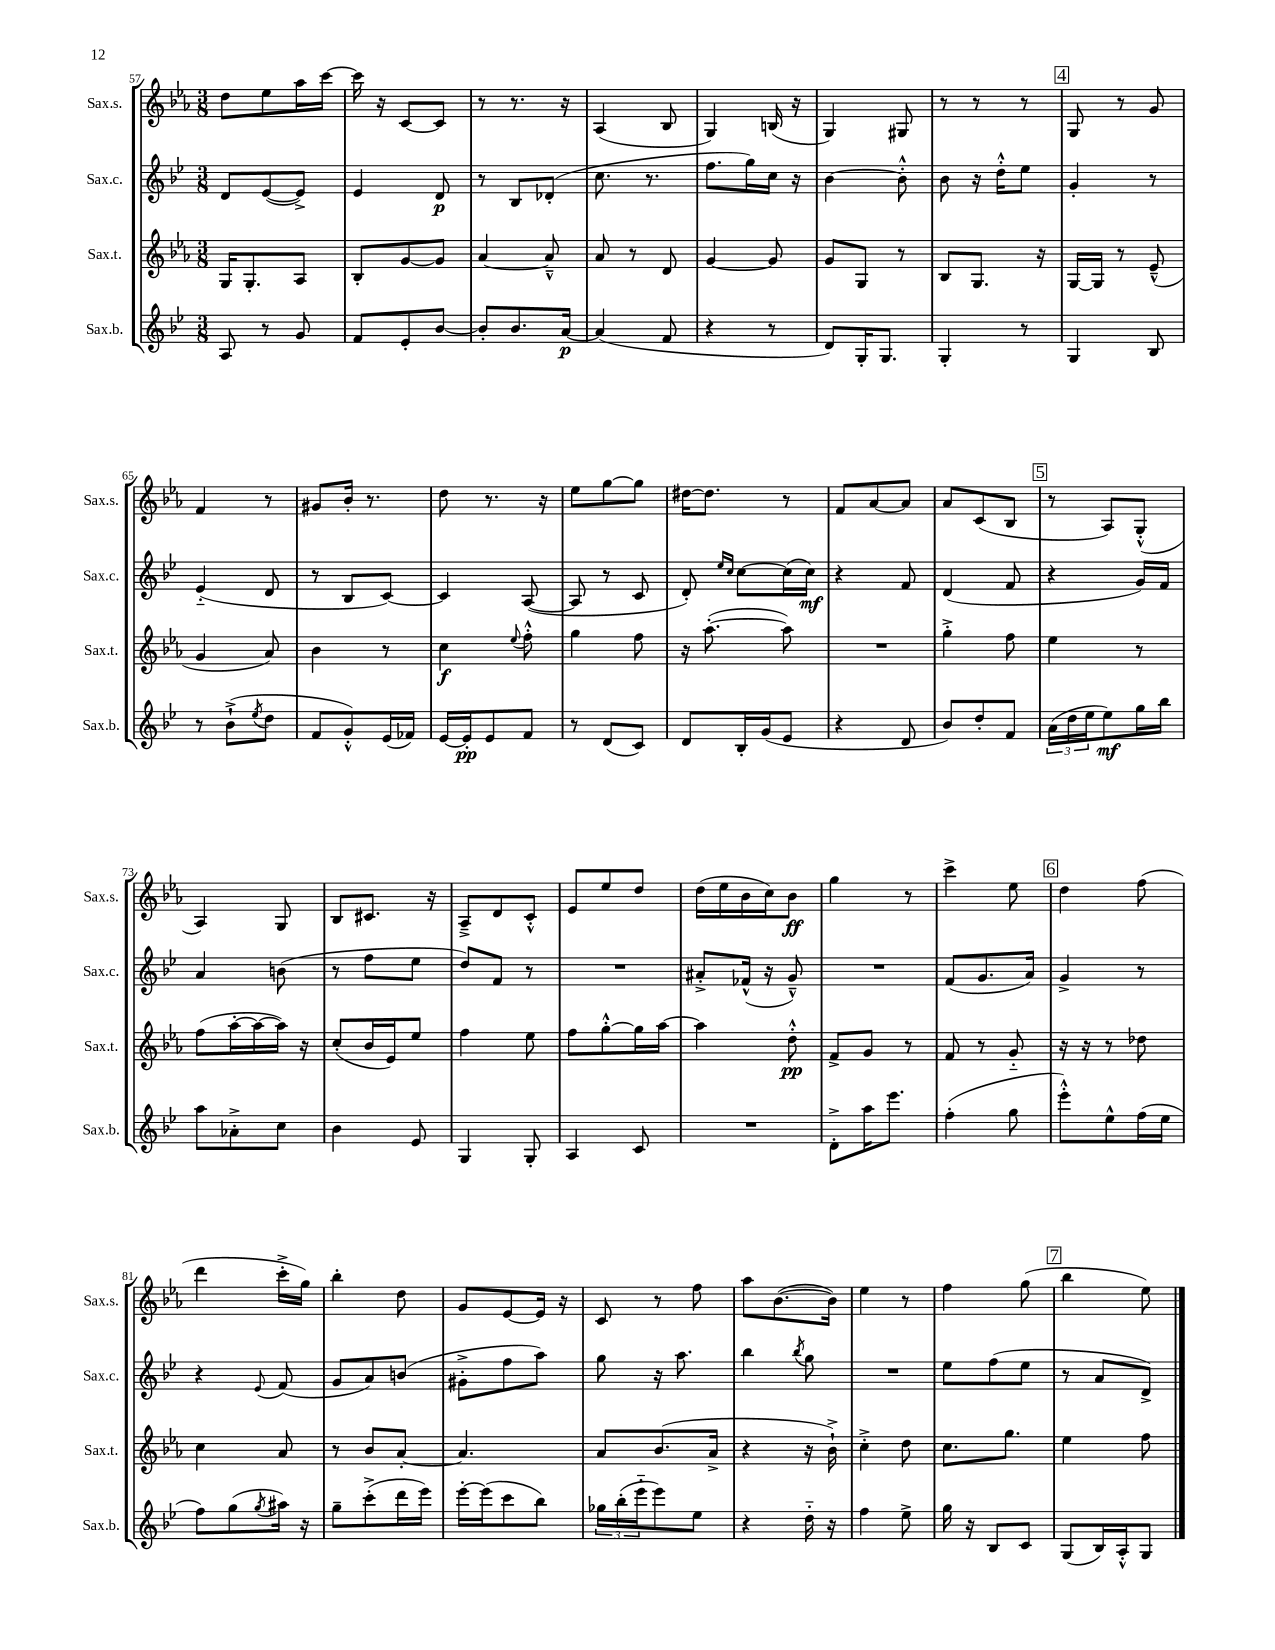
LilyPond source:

<<
\new StaffGroup <<
\new Staff = "s0" \with { instrumentName = "Sax.s." shortInstrumentName = "Sax.s." } {
    \clef treble \key ees \major \numericTimeSignature \time 3/8
    d''8 ees''8 aes''16 c'''16~ |
    c'''16 r16 c'8~ c'8 |
    r8 r8. r16 |
    aes4( bes8 |
    g4) b16( r16 |
    g4) gis8 |
    r8 r8 r8 |
    \mark \markup { \box "4" } g8 r8 g'8 |
    f'4 r8 |
    gis'8 bes'16-. r8. |
    d''8 r8. r16 |
    ees''8 g''8~ g''8 |
    dis''16~ dis''8. r8 |
    f'8 aes'8~ aes'8 |
    aes'8 c'8( bes8 |
    \mark \markup { \box "5" } r8 aes8) g8-.-^( |
    aes4) g8 |
    bes8 cis'8. r16 |
    aes8---> d'8 c'8-.-^ |
    ees'8 ees''8 d''8 |
    d''16( ees''16 bes'16 c''16) bes'8\ff |
    g''4 r8 |
    c'''4-> ees''8 |
    \mark \markup { \box "6" } d''4 f''8( |
    d'''4 c'''16-.-> g''16) |
    bes''4-. d''8 |
    g'8 ees'8~ ees'16 r16 |
    c'8 r8 f''8 |
    aes''8 bes'8.~( bes'16) |
    ees''4 r8 |
    f''4 g''8( |
    \mark \markup { \box "7" } bes''4 ees''8) \bar "|." |
}
\new Staff = "s1" \with { instrumentName = "Sax.c." shortInstrumentName = "Sax.c." } {
    \clef treble \key bes \major \numericTimeSignature \time 3/8
    d'8 ees'8~( ees'8->) |
    ees'4 d'8\p |
    r8 bes8 des'8-.( |
    c''8. r8. |
    f''8. g''16) c''16 r16 |
    bes'4~ bes'8-.-^ |
    bes'8 r16 d''16-.-^ ees''8 |
    \mark \markup { \box "4" } g'4-. r8 |
    ees'4-_( d'8 |
    r8 bes8 c'8~) |
    c'4 a8~( |
    a8 r8 c'8 |
    d'8-.) \grace { ees''16 c''16 } c''8~ c''16( c''16\mf) |
    r4 f'8 |
    d'4( f'8 |
    \mark \markup { \box "5" } r4 g'16) f'16 |
    a'4 b'8( |
    r8 f''8 ees''8 |
    d''8) f'8 r8 |
    R4. |
    ais'8-.-> fes'16-^( r16 g'8---^) |
    R4. |
    f'8( g'8. a'16) |
    \mark \markup { \box "6" } g'4-> r8 |
    r4 \appoggiatura { ees'8 } f'8( |
    g'8 a'8) b'8( |
    gis'8-.-> f''8 a''8) |
    g''8 r16 a''8. |
    bes''4 \acciaccatura { bes''8 } g''8 |
    R4. |
    ees''8 f''8( ees''8 |
    \mark \markup { \box "7" } r8 a'8 d'8->) \bar "|." |
}
\new Staff = "s2" \with { instrumentName = "Sax.t." shortInstrumentName = "Sax.t." } {
    \clef treble \key ees \major \numericTimeSignature \time 3/8
    g16 g8.-. aes8 |
    bes8-. g'8~ g'8 |
    aes'4~ aes'8---^ |
    aes'8 r8 d'8 |
    g'4~ g'8 |
    g'8 g8 r8 |
    bes8 g8. r16 |
    \mark \markup { \box "4" } g16~ g16 r8 ees'8---^( |
    g'4 aes'8) |
    bes'4 r8 |
    c''4\f \appoggiatura { ees''8 } f''8-.-^ |
    g''4 f''8 |
    r16 aes''8.~-.( aes''8) |
    R4. |
    g''4-.-> f''8 |
    \mark \markup { \box "5" } ees''4 r8 |
    f''8( aes''16~-. aes''16~ aes''16) r16 |
    c''8-.( bes'16 ees'16) ees''8 |
    f''4 ees''8 |
    f''8 g''8~-.-^ g''16 aes''16~ |
    aes''4 d''8-.-^\pp |
    f'8-> g'8 r8 |
    f'8 r8 g'8-_ |
    \mark \markup { \box "6" } r16 r16 r8 des''8 |
    c''4 aes'8 |
    r8 bes'8 aes'8~-. |
    aes'4. |
    aes'8 bes'8.( aes'16-> |
    r4 r16 bes'16-!->) |
    c''4-.-> d''8 |
    c''8. g''8. |
    \mark \markup { \box "7" } ees''4 f''8 \bar "|." |
}
\new Staff = "s3" \with { instrumentName = "Sax.b." shortInstrumentName = "Sax.b." } {
    \clef treble \key bes \major \numericTimeSignature \time 3/8
    a8 r8 g'8 |
    f'8 ees'8-. bes'8~ |
    bes'8-. bes'8. a'16~\p |
    a'4( f'8 |
    r4 r8 |
    d'8) g16-. g8. |
    g4-. r8 |
    \mark \markup { \box "4" } g4 bes8 |
    r8 bes'8-!->( \acciaccatura { ees''8 } d''8 |
    f'8 g'8-.-^) ees'16( fes'16) |
    ees'16~ ees'16-.\pp ees'8 f'8 |
    r8 d'8( c'8) |
    d'8 bes16-. g'16( ees'8 |
    r4 d'8 |
    bes'8) d''8-. f'8 |
    \mark \markup { \box "5" } \tuplet 3/2 { a'16( d''16 ees''16 } ees''8\mf) g''16 bes''16 |
    a''8 aes'8-.-> c''8 |
    bes'4 ees'8 |
    g4 g8-. |
    a4 c'8 |
    R4. |
    d'8-.-> a''16 ees'''8. |
    f''4-.( g''8 |
    \mark \markup { \box "6" } ees'''8-.-^) ees''8-^ f''16( ees''16 |
    f''8) g''8( \acciaccatura { g''8 } ais''16) r16 |
    g''8-- c'''8-.->( d'''16 ees'''16) |
    ees'''16~-. ees'''16( c'''8 bes''8) |
    \tuplet 3/2 { ges''16 bes''16-.( ees'''16-_ } ees'''8) ees''8 |
    r4 d''16-_ r16 |
    f''4 ees''8-> |
    g''16 r16 bes8 c'8 |
    \mark \markup { \box "7" } g8( bes16) a16-.-^ g8 \bar "|." |
}
>>
>>
\layout { \context { \Score currentBarNumber = #57 } }
